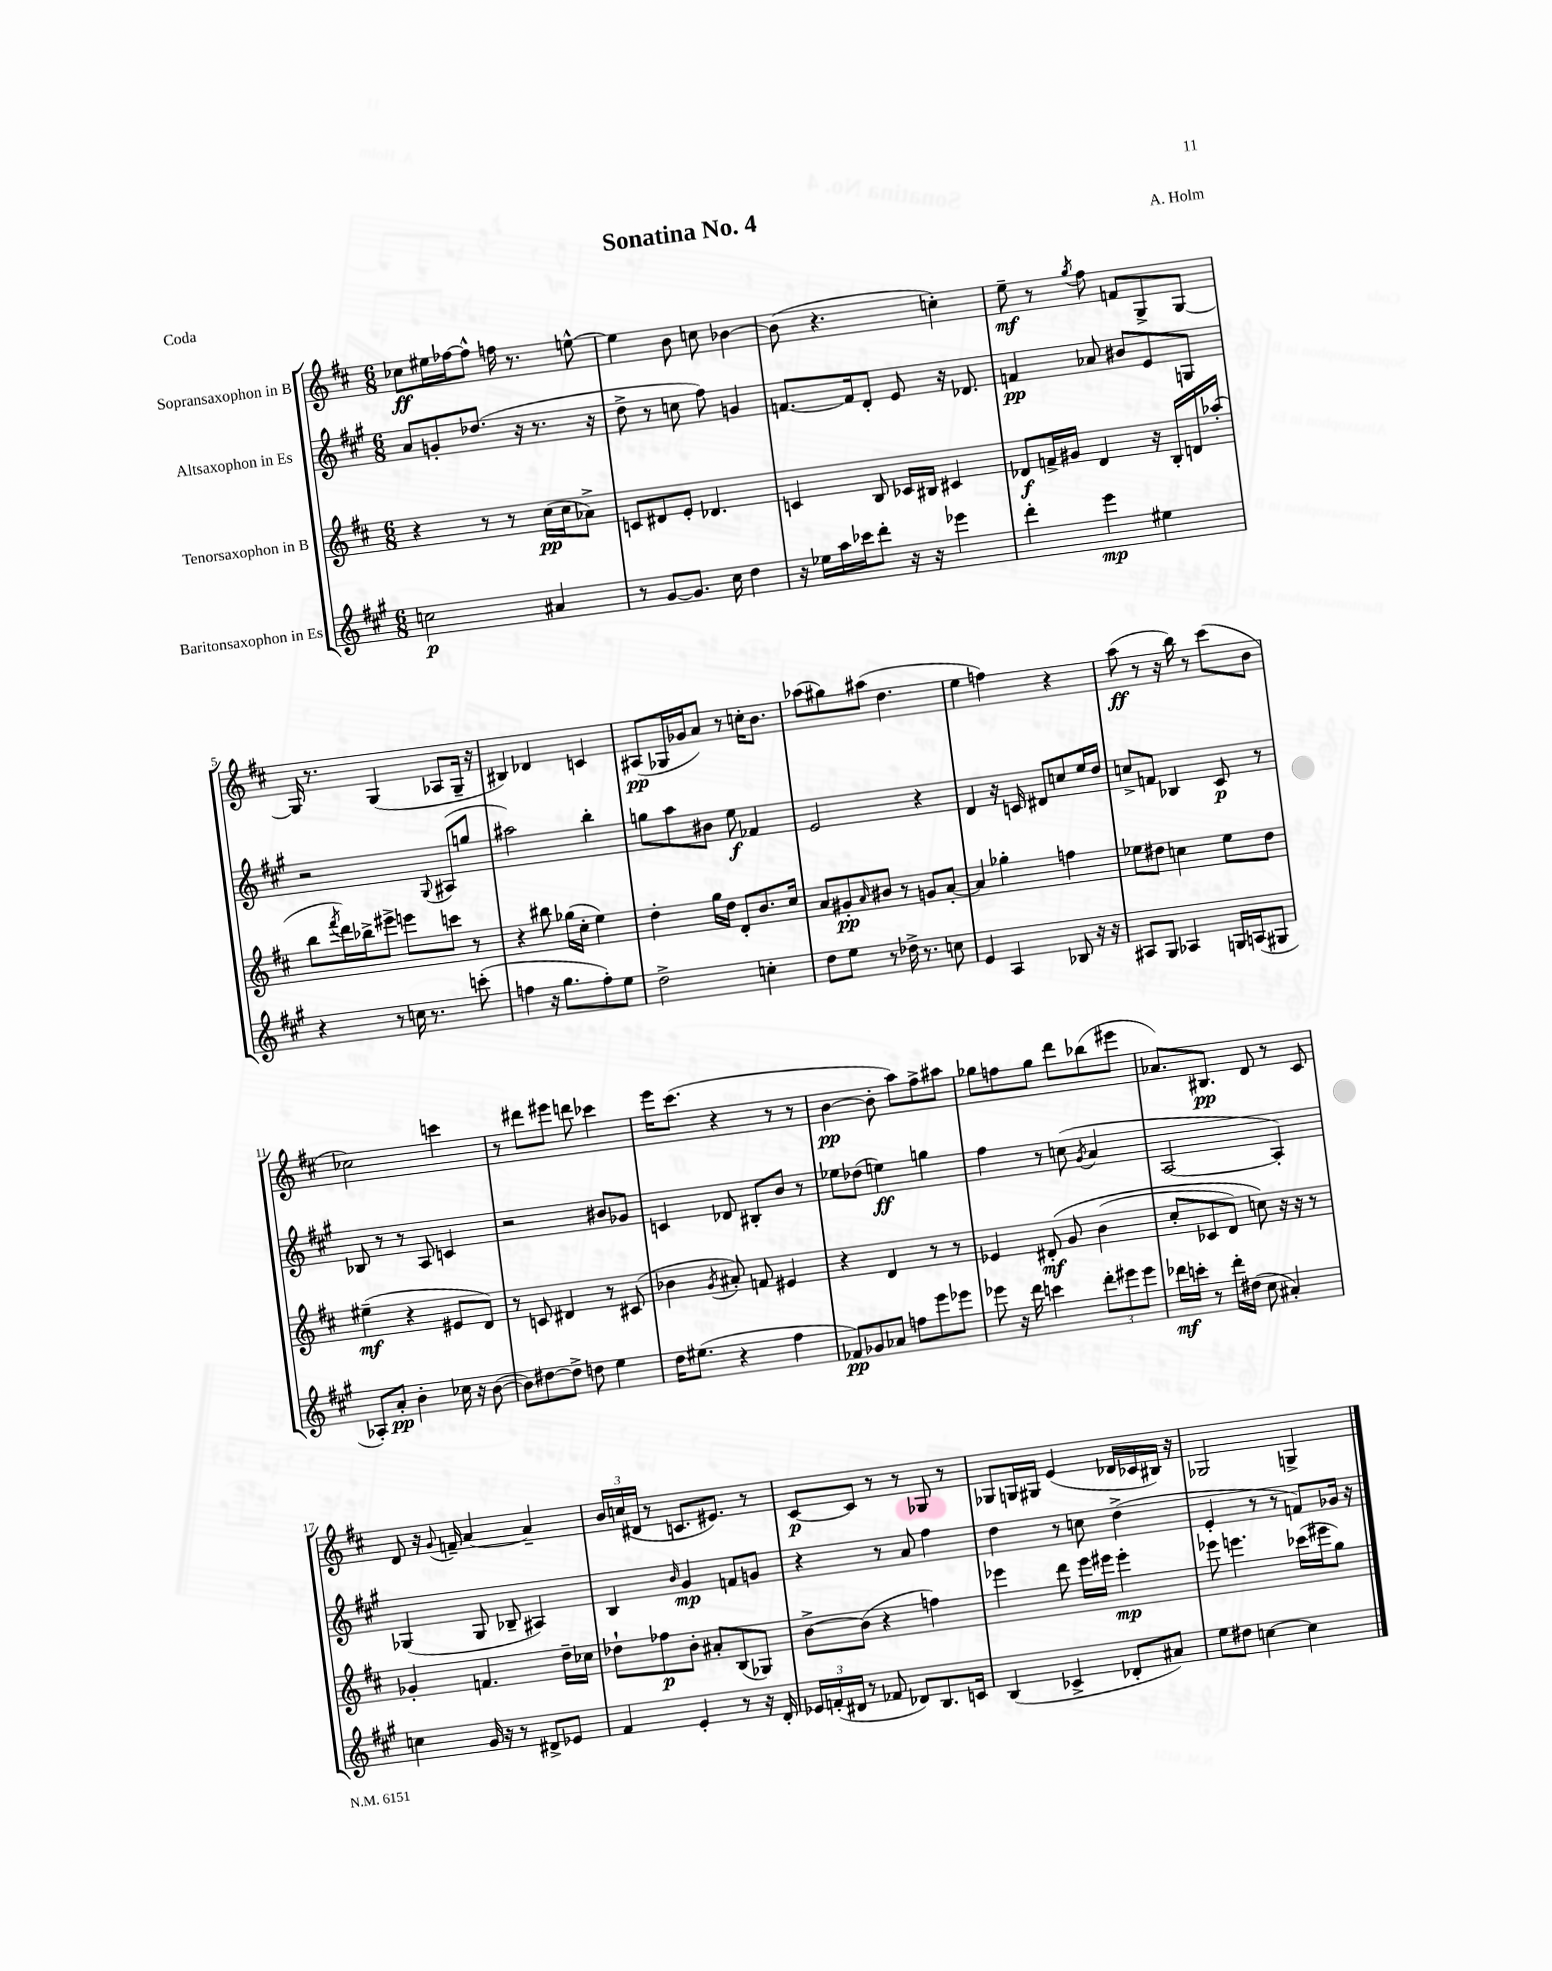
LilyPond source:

\header { title = "Sonatina No. 4" composer = "A. Holm" piece = "Coda" }
<<
\new StaffGroup <<
\new Staff = "s0" \with { instrumentName = "Sopransaxophon in B" } {
    \clef treble \key d \major \numericTimeSignature \time 6/8
    ces''8\ff eis''16 fes''16~ fes''8-^ f''16 r8. e''8~-^ |
    e''4 b'8 c''8 bes'4~ |
    bes'8( r4. c''4-.) |
    e''8--\mf r8 \acciaccatura { g''8 } fis''8 f'8 g8-> g8~ |
    g16 r8. g4( aes8 g16-- r16 |
    bis4) des'4 c'4 |
    ais8\pp( ges16 ges'16 a'8) r8 c''16-. b'8. |
    aes''8( gis''8) ais''8( d''4. |
    e''4 f''4) r4 |
    a''8\ff( r8 r16 b''16) r8 cis'''8( b'8 |
    ces''2) c'''4 |
    r8 dis'''8 eis'''8 d'''8 ces'''4 |
    e'''16 cis'''8.( r4 r8 r8 |
    b'4~\pp b'8-. a''8) fis''8-> ais''8 |
    ges''8 f''8 ges''8 d'''8 bes''8( eis'''8 |
    aes'8.) bis8.\pp d'8 r8 cis'8 |
    d'8 r16 \appoggiatura { g'8 } f'16-- a'4~ a'4-- |
    \tuplet 3/2 { b'16 c''16( dis'16 } r8 c'8. eis'8.) r8 |
    cis'8~\p cis'8 r8 r8 ges8 r8 |
    ges8 g16 gis16 e'4( des'16 ces'16 bis16) r16 |
    ges2 g4-> \bar "|." |
}
\new Staff = "s1" \with { instrumentName = "Altsaxophon in Es" } {
    \clef treble \key a \major \numericTimeSignature \time 6/8
    a'8 g'8-. des''8.( r16 r8. r16 |
    d''8-> r8 c''8 fis''8) g'4 |
    f'8.~ f'16 d'8-. e'8 r16 des'8. |
    f'4\pp aes'8 bis'8 e'8 g8 |
    r2 \appoggiatura { gis8 } ais8( g''8 |
    ais''2) b''4-. |
    g''8 a''8 bis'8 e''8\f fes'4 |
    e'2 r4 |
    d'4 r16 c'16 dis'8 c''8 e''16 d''16 |
    c''8-> f'8 bes4 cis'8\p r8 |
    bes8 r8 r8 a8 c'4 |
    r2 bis'8 ges'8 |
    c'4 des'8 bis8-. b'8 r8 |
    ees''8 des''8( e''4\ff) g''4 |
    fis''4 r8 c''8( \acciaccatura { gis'8 } a'4 |
    a2~ a4-.) |
    ges4( ges8 bes8-- ais4) |
    b4 \grace { b'16 } gis'4\mp f'8 g'8 |
    r4 r8 a'8 fis''4 |
    d''4 r8 c''8 d''4->( |
    e'4-. r8 r8 f'8) ges'16 r16 \bar "|." |
}
\new Staff = "s2" \with { instrumentName = "Tenorsaxophon in B" } {
    \clef treble \key d \major \numericTimeSignature \time 6/8
    r4 r8 r8 cis''16\pp( cis''16 aes'8->) |
    c'8 dis'8 e'8-. des'4. |
    c'4 b8 ces'16 bis16 cis'4 |
    des'8\f f'16-> gis'16 des'4 r16 b16-. d'16 aes''16-.( |
    b''8 \acciaccatura { fis'''8 } d'''16) bes''16-> eis'''8-> e'''8 c'''8 r8 |
    r4 bis''8 ges''16( cis''16-. e''4) |
    d''4-. g''16 d''16 d'8-. b'8. cis''16 |
    a'8 gis'8-.\pp \grace { a'16 } bis'8 r8 g'8 a'8~-. |
    a'4 ges''4-. f''4 |
    ees''8 dis''8 c''4 ees''8 dis''8 |
    eis''4--\mf( r4 eis'8 d'8) |
    r8 c'8 dis'4 r8 cis'8( |
    bes'4 \acciaccatura { g'8 } ais'8-.) f'8 eis'4 |
    r4 d'4 r8 r8 |
    ees'4 dis'8-.\mf\( g'8 b'4( |
    cis''8-. ces'8 d'8) c''8\) r16 r16 r8 |
    ges'4-. f'4. d''16-- ces''16 |
    des''8-! fes''8\p b'8-. ais'8-. b8( ges8) |
    b'8~-> b'8( r4 f''4) |
    ees'''4 d'''8 ees'''16 eis'''16 eis'''4-.\mp |
    ees'''8 e'''4. ces'''16( eis'''16 g''8) \bar "|." |
}
\new Staff = "s3" \with { instrumentName = "Baritonsaxophon in Es" } {
    \clef treble \key a \major \numericTimeSignature \time 6/8
    c''2\p ais'4 |
    r8 gis'8~ gis'8. cis''16 d''4 |
    r16 ees''16 a''16 ces'''16 d'''8-. r16 r16 ees'''4 |
    d'''4-. e'''4\mp eis''4 |
    r4 r8 c''16 r8. c'''8-.( |
    f''4 r16 gis''8. f''8-.) e''8 |
    d''2-> c''4-. |
    d''8 e''8 r8 des''16-> r8. c''8 |
    e'4 a4 bes8 r16 r16 |
    ais8 gis8 aes4 g16 a16( gis8 |
    aes8-.) a'8-.\pp b'4-. ces''16 r16 b'8~( |
    b'8) dis''8~ dis''8-> d''8 e''4 |
    d''16 eis''8.( r4 fis''4 |
    fes'8\pp) ges'8 aes'8 f''8 e'''8 ees'''8 |
    ees'''8 r16 d'''16 c'''4 \tuplet 3/2 { d'''8-. eis'''8 eis'''8 } |
    des'''16\mf c'''16-. r8 des'''16-. dis''16( cis''8 ais'4-.) |
    c''4 gis'16 r16 r8 dis'8-> ees'8 |
    fis'4 e'4-. r8 r16 d'16-. |
    \tuplet 3/2 { ees'16 f'16-.( dis'16 } r8 fes'8 des'8) b8. c'16 |
    b4( ces'4-> des'8-. ais'8) |
    e''8 dis''8 c''4~ c''4 \bar "|." |
}
>>
>>
